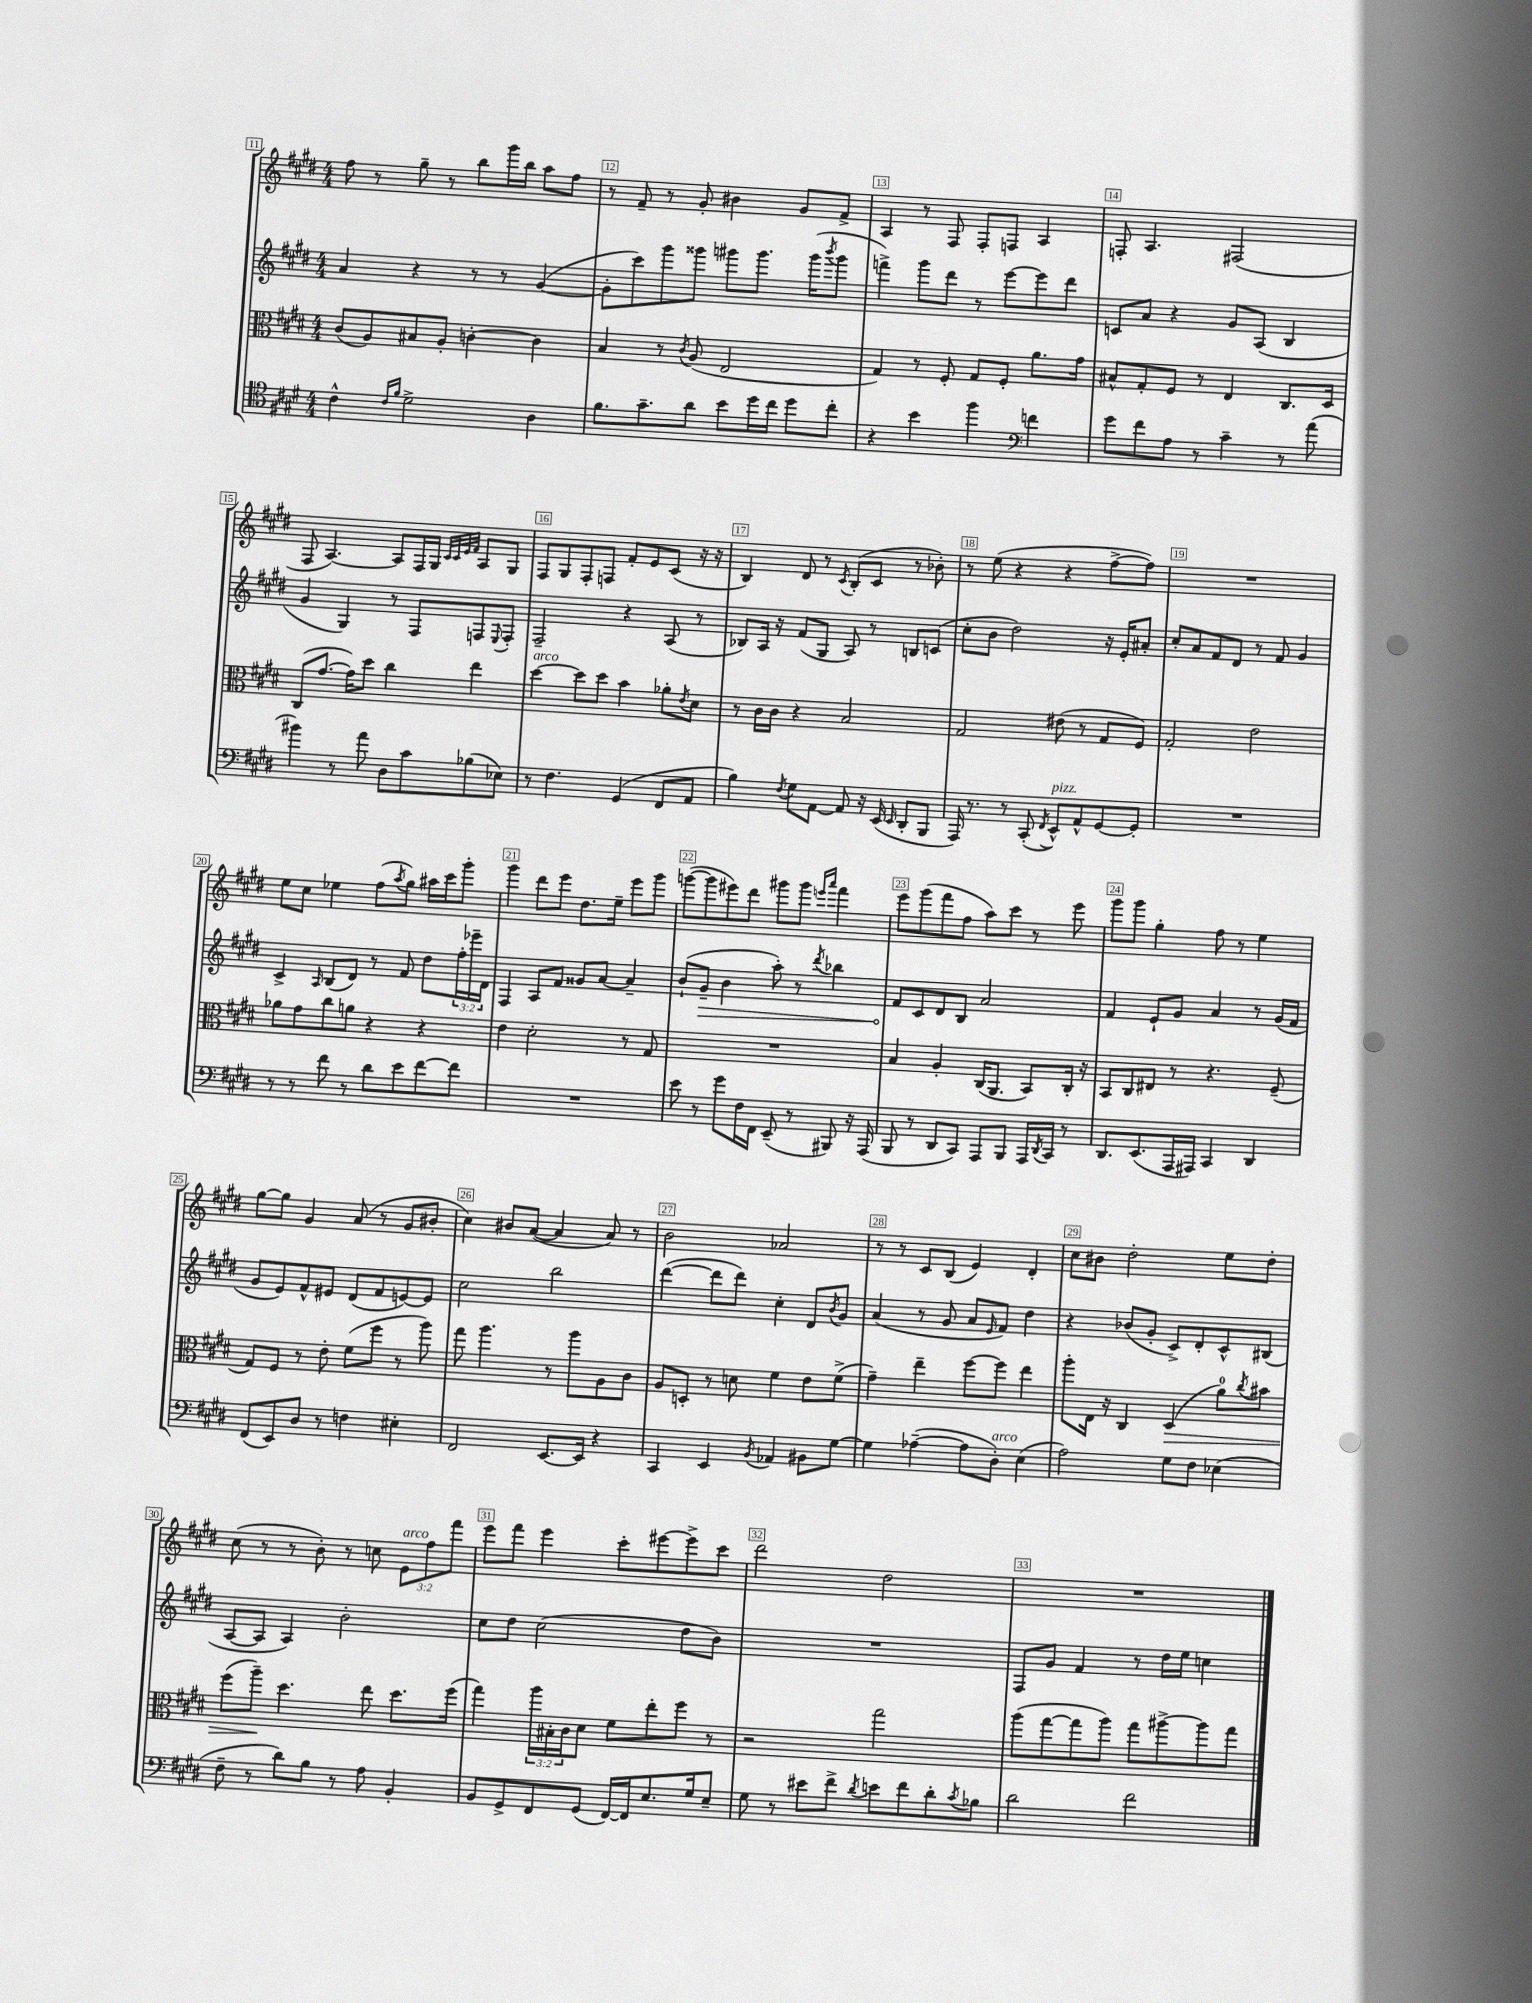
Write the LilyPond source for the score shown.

<<
\new StaffGroup <<
\new Staff = "s0" {
    \clef treble \key e \major \numericTimeSignature \time 4/4 \override Staff.TupletNumber.text = #tuplet-number::calc-fraction-text
    fis''8 r8 gis''8-- r8 b''8 gis'''16 b''16 a''8 fis''8 |
    r8 fis'8-- r8 gis'8-. bis'4 gis'8 fis'8-> |
    a4 r8 fis8 fis8-. f8 a4 |
    f8-. a4. fis2( |
    fis8 a4.~) a8 fis16 gis16 \grace { cis'32 cis'32 e'32 fis'32 } a8 gis8 |
    fis8 gis8 fis8-. f8 fis'8-. e'8 cis'8( r16 r16 |
    b4) dis'8 r8 \acciaccatura { cis'8 } b8-.( cis'8 r8 bes'8-.) |
    r8 e''8( r4 r4 fis''8~-> fis''8) |
    R1 |
    e''8 cis''8 ees''4 fis''8( \acciaccatura { a''8 } gis''8) ais''16 cis'''16 gis'''8-. |
    gis'''4 dis'''8 e'''8 dis''8. e''16-- e'''8 gis'''8 |
    g'''8~( g'''8 eis'''8) dis'''8 gis'''8 gis'''8 \grace { e'''16 a'''16 } fis'''4 |
    e'''8 gis'''8( fis'''8 fis''8 a''8) cis'''8 r8 e'''8 |
    gis'''8 gis'''8 gis''4-. fis''8 r8 e''4 |
    gis''8~ gis''8 gis'4 a'8( r8 gis'8 bis'8-. |
    cis''4) bis'8 a'8~( a'4 a'8) r8 |
    b'2 aes'2 |
    r8 r8 cis'8 b8( e'4) dis'4-. |
    cis''8 bis'8 dis''2-. e''8 dis''8-. |
    cis''8( r8 r8 b'8-.) r8 c''8 \tuplet 3/2 { e'8^\markup { \italic "arco" } fis''8 fis'''8 } |
    e'''8 fis'''8 e'''4 cis'''8-. eis'''8~ eis'''8-> cis'''8 |
    dis'''2 dis''2 |
    R1 \bar "|." |
}
\new Staff = "s1" {
    \clef treble \key e \major \numericTimeSignature \time 4/4 \override Staff.TupletNumber.text = #tuplet-number::calc-fraction-text
    a'4 r4 r8 r8 gis'4~( |
    gis'8-. cis'''8) gis'''8 gisis'''8 gis'''8 gis'''8. gis'''16( \acciaccatura { b'''8 } gis'''8 |
    f'''4->) gis'''8 dis'''8 r8 e'''8~ e'''8 dis'''8 |
    c'8 a'8 r4 gis'8 a8( b4 |
    gis'4 gis4) r8 fis8 f8 \appoggiatura { e8 } f8-. |
    fis2-- r4 a8( r8 |
    bes8) a16 r16 fis'8( gis8 a8) r8 b8 c'8( |
    cis''8-. b'8 dis''2) r16 e'16-. ais'8-. |
    cis''8-. a'8 fis'8 dis'8 r8 fis'8 gis'4 |
    cis'4-> \grace { a16 } b8( dis'8) r8 fis'8 dis''8 \tuplet 3/2 { fis''16-. ees'''16-- dis'16 } |
    fis4 a8 fis'8 gisis'8 a'8~ a'4-- |
    b'8-!( \once \override Hairpin.circled-tip = ##t gis'8--\> b'4 a''8-.) r8 \acciaccatura { dis'''8 } bes''4 |
    fis'8\! cis'8 dis'8 b8 a'2 |
    fis'4 e'8-! gis'8 a'4 r8 gis'16( fis'16 |
    gis'8 e'8) fis'8-^ eis'8 dis'8( fis'8 e'8~) e'8 |
    cis''2 b''2 |
    dis'''4~( dis'''8 dis'''8) cis''4-. dis'8 \acciaccatura { b'8 } gis'8 |
    a'4( r8 gis'8 a'8 \grace { e'16 } fis'8) dis''4 |
    r4 bes'8( gis'8-. cis'8->) dis'8-. cis'8-^ bis8( |
    a8~ a8 a4) b'2-. |
    cis''8 dis''8 cis''2( dis''8 b'8) |
    R1 |
    fis8 gis'8 fis'4 r8 dis''16 e''16 c''4 \bar "|." |
}
\new Staff = "s2" {
    \clef alto \key e \major \numericTimeSignature \time 4/4 \override Staff.TupletNumber.text = #tuplet-number::calc-fraction-text
    cis'8( a8) bis8 a8-. c'4~-. c'4 |
    b4 r8 \acciaccatura { cis'8 } a8( e2 |
    gis4) r8 fis8-. gis8 fis8-. a'8. gis'16 |
    bis8-^ gis8-. fis8 r8 e4 cis8. dis16 |
    cis8( gis'8.~ gis'16) dis''8 cis''4 e''4 |
    dis''4~^\markup { \italic "arco" } dis''8 dis''8 b'4 aes'8-. \acciaccatura { e'8 } dis'8 |
    r8 cis'16 cis'16 r4 b2 |
    gis2 eis'8( r8 gis8 fis8) |
    gis2-. e'2 |
    aes'8 gis'8 cis''8 a'8 r4 r4 |
    e'4 dis'2-. r8 gis8 |
    R1 |
    b4 a4-. cis16( a,8. b,8) cis16-. r16 |
    b,8 cis8 eis8 r8 r4. fis8--( |
    gis8) fis8 r8 e'8-. fis'8( fis''8 r8 a''8) |
    gis''8 a''4. r8 a''8 a8 cis'8 |
    a8 d8-. r8 d'8 fis'4 e'8 fis'8->( |
    gis'4--) e''4-- fis''8~ fis''8 e''4 |
    a''8-. e16 r16 cis4 dis4\>( a'8-0) \acciaccatura { cis''8 } bis'8 |
    fis''8( a''8--\!) dis''4. e''8 dis''8. fis''16( |
    gis''4) \tuplet 3/2 { a''16 bis16-. cis'16 } dis'8 fis'8 e''8-. fis''8 r8 |
    r2 gis''2 |
    a''8( gis''8~ gis''8 a''8) gis''8 ais''8~-> ais''8 gis''8 \bar "|." |
}
\new Staff = "s3" {
    \clef tenor \key e \major \numericTimeSignature \time 4/4
    cis'4-^ \grace { cis'16 fis'16 } dis'2-> a4 |
    fis'8. gis'8.-- a'8 b'8 dis''16 cis''16 dis''8 cis''8-. |
    r4 b'4 fis''4 \clef bass f'4 |
    gis'8 fis'8 a8 r8 cis'4-- r8 a'8( |
    bis'4) r8 a'8 dis8 cis'8 bes8( ees8) |
    r8 fis4. gis,4( fis,8 a,8 |
    b4) \acciaccatura { fis8 } gis8 a,8~ a,8 r16 e,16( \grace { e,16 } dis,8-. b,,8 |
    a,,16) r8. r8 cis,8-.( \acciaccatura { fis,8 } e,8-^^\markup { \italic "pizz." }) a,8-^ gis,8~ gis,8-. |
    R1 |
    r8 r8 fis'8 r8 dis'8 e'8 fis'8~ fis'8 |
    R1 |
    e'8 r8 gis'8 fis16 fis,16 e,8--( r8 bis,,8) r16 a,,16( |
    b,,8 r8 dis,8 cis,8) a,,8 b,,8 a,,16 \acciaccatura { dis,8 } cis,16 r8 |
    dis,8. e,8.( a,,16 ais,,16) cis,4 dis,4 |
    fis,8( e,8) dis8 r8 f4 eis4-. |
    fis,2 e,8.~ e,16 r4 |
    cis,4 e,4 \acciaccatura { b,8 } aes,4 bis,8 gis8~ |
    gis4 aes4~--( aes8 dis8-.^\markup { \italic "arco" }) e4( |
    a2) gis8 fis8 ees4( |
    fis8-- r8 dis'8) b8 r8 a8 b,4-. |
    b,8 gis,8-> fis,8 gis,8( fis,16~) fis,16 e8. gis16 e8-- |
    gis8 r8 eis'8 fis'8-> \acciaccatura { dis'8 } e'8 fis'8 dis'8-. \acciaccatura { cis'8 } bes8 |
    dis'2 fis'2 \bar "|." |
}
>>
>>
\layout { \context { \Score currentBarNumber = #11 \override BarNumber.break-visibility = ##(#f #t #t) barNumberVisibility = #all-bar-numbers-visible \override BarNumber.stencil = #(make-stencil-boxer 0.1 0.3 ly:text-interface::print) } }
